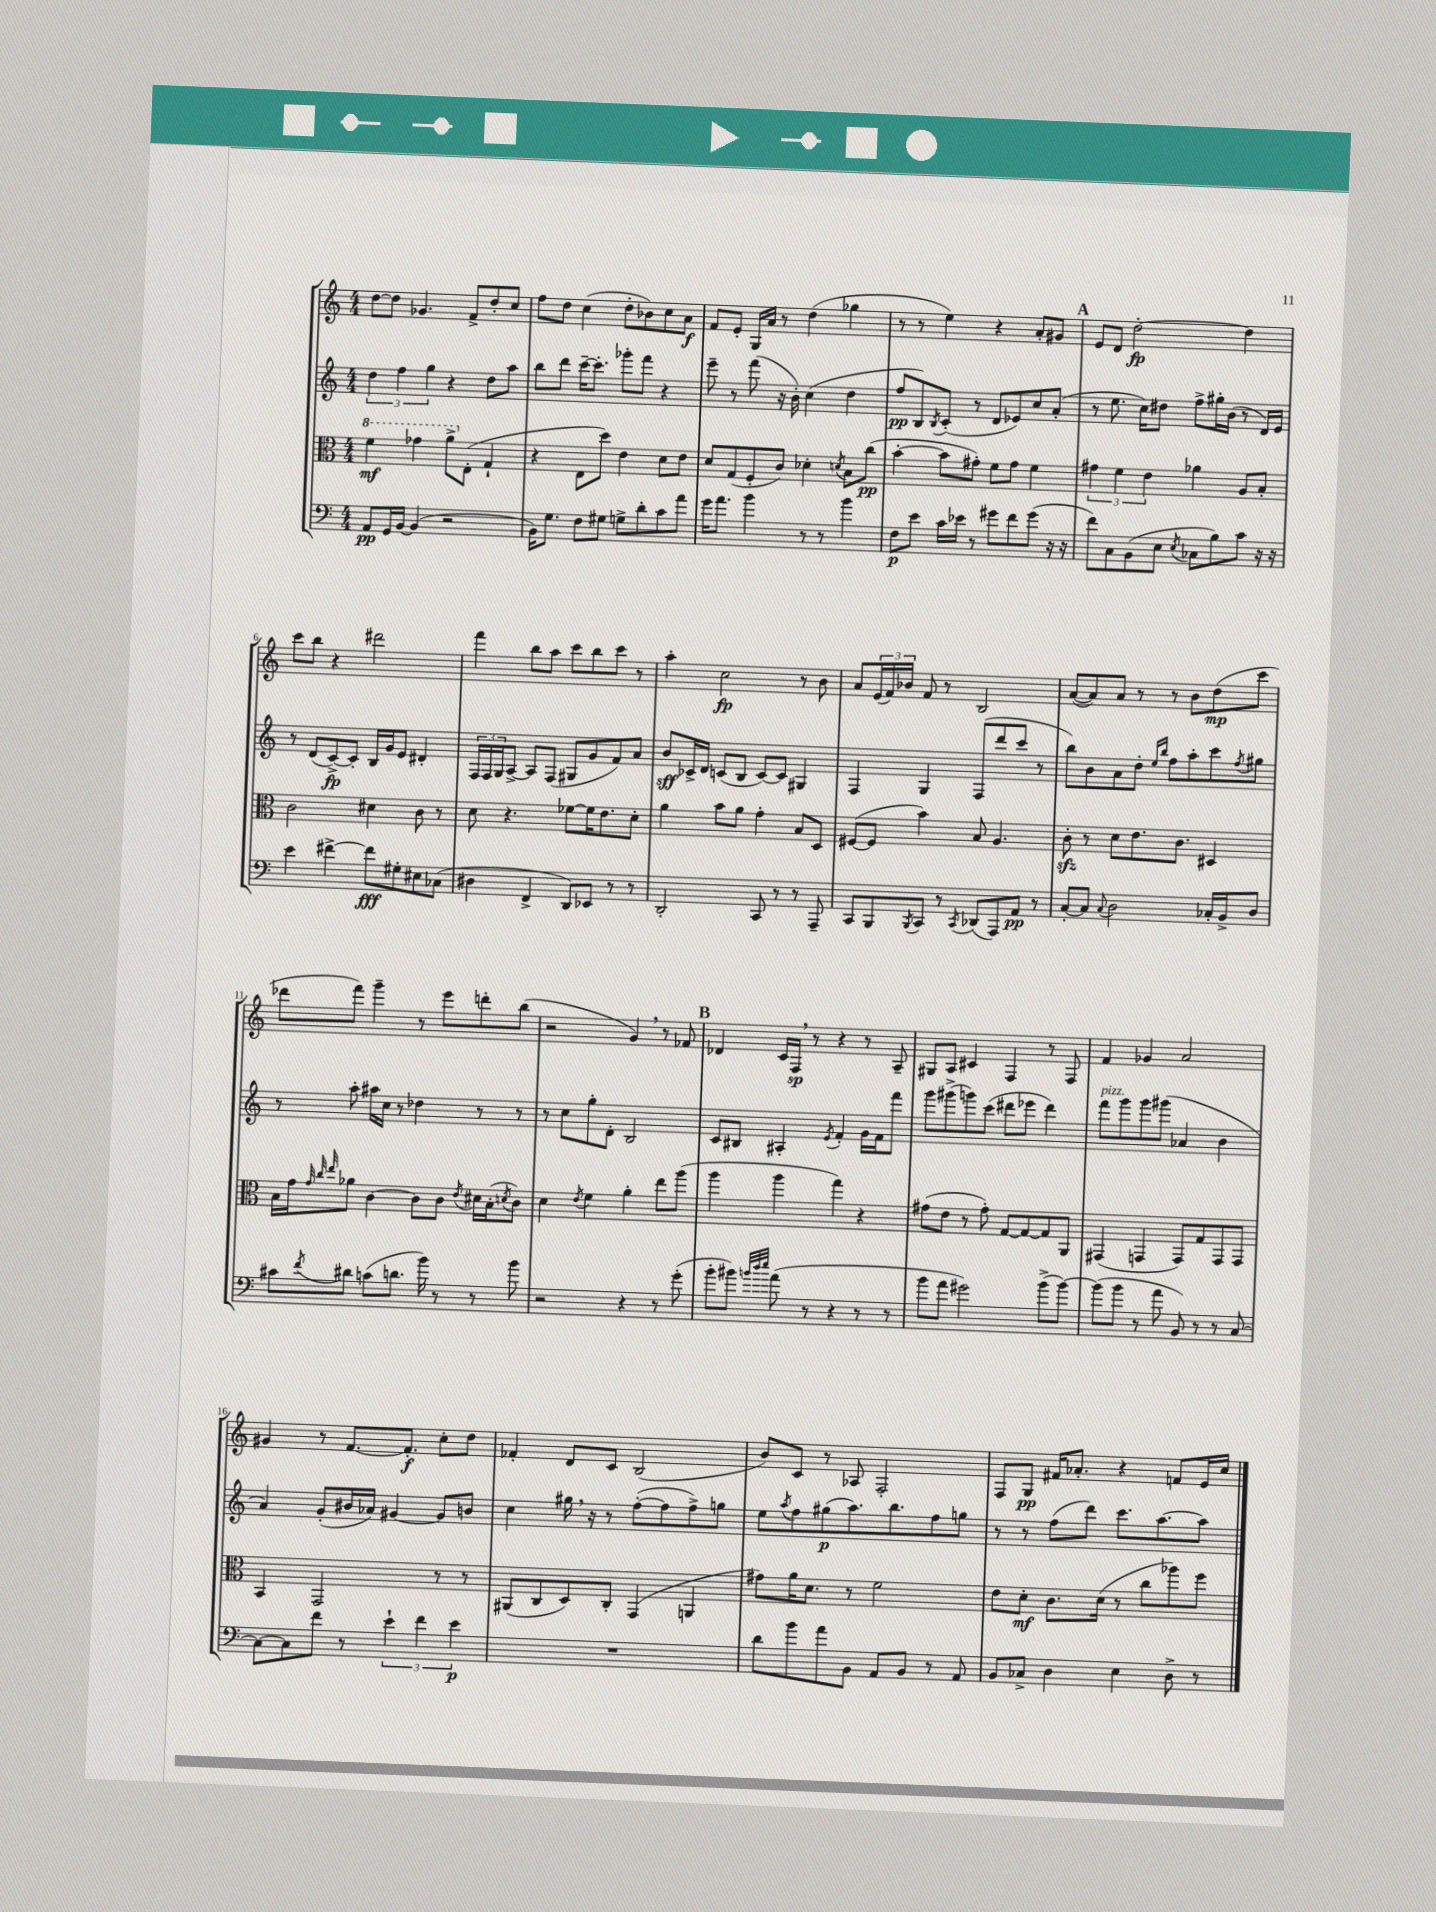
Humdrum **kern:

**kern	**kern	**kern	**kern
*staff4	*staff3	*staff2	*staff1
*clefF4	*clefC3	*clefG2	*clefG2
*k[]	*k[]	*k[]	*k[]
*M4/4	*M4/4	*M4/4	*M4/4
8AA	4ff	6dd	[8dd
16GG	.	.	8dd]
.	.	6ff	.
[16BB	.	.	.
(4BB]	4gg-	.	4.g-
.	.	6gg	.
2r	8aa^	4r	.
.	(8E'	.	8f^
.	4G`	8dd	8dd'
.	.	8aa	8cc
=	=	=	=
16BB)	4r	8bb	8ff
8.G	.	.	.
.	.	8ddd	8dd
8F	8E	[16ccc~	(4cc
.	.	8.ccc']	.
8G#	8dd)	.	.
8G^	4e	8ggg-'	8dd'
8d'	.	8fff	8b-)
8c	8d	4r	8cc
8a	8e	.	8a
=	=	=	=
16g	8d	8eee~	8f
8.a	.	.	.
.	(8G	8r	8e'
4b	8F'	(8fff	16G
.	.	.	16a
.	8c)	16r	8r
.	.	16b')	.
8r	4d-'	(4cc	(4dd
8r	.	.	.
.	8qd	.	.
4b	8B	4dd	4gg-
.	(8cc	.	.
=	=	=	=
8F	[4b'	8ff	8r
8e	.	8B)	8r
.	.	8qB	.
16c	8b]	(8c'	4ee)
16e-	.	.	.
8r	8g#')	8r	.
8g#	8f	8d	4r
8f	8g#	8e-)	.
(8g#	4f	8cc	8a'
16r	.	(8a'	8g#
16r	.	.	.
=	=	=	=
8f)	6g#	8r	8e
8C	.	8.ee	8d
.	6f	.	.
(8BB	.	.	[2dd'
.	.	16cc)	.
.	6e	.	.
8E	.	8dd#	.
8qE	.	.	.
8C-	4a-	8ff^	.
8B)	.	16gg#'	.
.	.	(16b	.
8c	8A	8r	4dd]
16r	8B'	16d)	.
16r	.	16e	.
=	=	=	=
4e	2c	8r	8ccc
.	.	(8d	8bb
[4f#^	.	[8c^)	4r
.	.	8c']	.
8f#]	4d#	16B	2ddd#
.	.	16g	.
8G#'	.	8e	.
8E#	8c	4d#'	.
(8C-	8r	.	.
=	=	=	=
4D#	8d	24F	4fff
.	.	24F	.
.	.	24G	.
.	4.r	[8A^	.
4FF^	.	8A]	8bb
.	.	(8F	8aa
8DD)	[8f-	8G#	8ccc
8EE-	16f-]	8g	8bb
.	8.e	.	.
8r	.	8f)	8ccc
8r	8d'	8a	8r
=	=	=	=
2DD'	4a	8b	4aa'
.	.	16c-^	.
.	.	16d	.
.	8b	(8c	2cc
.	8a	8B	.
8CC	4g'	[8c)	.
8r	.	8c]	.
8r	8B	4G#	8r
8AAA~	8D	.	8b
=	=	=	=
8CC	([8F#	4F	8a
8BBB	8F#]	.	(24e
.	.	.	24f)
.	.	.	24b-
8qBBB	.	.	.
8CC	4b)	4G	8f
8r	.	.	8r
8qCC	.	.	.
(8DD-	8B	(8F	2B
8AAA)	4.A	8ddd	.
8AA	.	8ccc	.
8r	.	8r	.
=	=	=	=
[8C'	8c'	8bb)	([8a
8C]	8r	8b	8a])
8qqC	.	.	.
2D	8d	8a	8a
.	8.e	8dd'	8r
.	.	16qqee	.
.	.	16qqbb	.
.	.	8ff	8r
.	8.c	.	.
.	.	8aa'	8b
16C-'	4D#	8ccc	(8dd
16BB^	.	.	.
.	.	8qff	.
8D	.	8gg#	8ccc
=	=	=	=
8c#	16B	8r	8ddd-
.	16g	.	.
.	32qqg	.	.
.	32qqcc	.	.
8qf	32qqee	.	.
8d#	8a-	8aa'	8fff)
(8c	[4c	16aa#	4ggg~
.	.	16cc	.
8.d	.	8r	.
.	8c]	4dd-	8r
16b)	.	.	.
8r	8c	.	8eee
.	8qe	.	.
8r	16d#	8r	8ddd'
.	(16B'	.	.
.	8qd	.	.
8b	8c)	8r	(8bb
=	=	=	=
2r	4d	8r	2r
.	.	8cc	.
.	8qe	.	.
.	4f	8gg'	.
.	.	8d'	.
4r	4a'	2B	4g)
8r	8ee	.	8r
(8g'	(8aa	.	8f-
=	=	=	=
8b'	4aa	8c	4d-
8b#)	.	8B#	.
32qqb	.	.	.
32qqdd	.	.	.
32qqee	.	.	.
(8a	4aa	4A#'	16c
.	.	.	16F
8r	.	.	8r
.	.	8qe	.
4r	4gg)	4f'	4r
8r	4r	16g	8r
.	.	16f	.
8r	.	8fff	8A~
=	=	=	=
8b	(8g#	8ggg	8G#
8a	8e	(8ggg#^	8A
2g#)	8r	8ggg)	4c#
.	8g#')	(8ccc	.
.	[8G	8ddd#	4F
.	8G_	8eee-	.
(8b^	8G]	4ddd#)	8r
[8b)	8AA	.	8F
=	=	=	=
(8b]	(4GG#	8fff	4f
8b	.	8ggg	.
8r	4GG	8ggg	4g-
8a	.	(8ggg#	.
8BB)	8GG)	4a-	2a
8r	8G	.	.
8r	8GG	4b	.
[8C	8GG	.	.
=	=	=	=
8C_	4BB	4a)	4g#
8C]	.	.	.
8f	2GG	(8g'	8r
8r	.	16b#	[8.f
.	.	16a-)	.
6e`	.	[4g#	.
.	.	.	8.f']
6f	.	.	.
.	8r	8g#]	8cc'
6e	.	.	.
.	8r	8b	8dd
=	=	=	=
1r	(8AA#	4cc	4f-'
.	8C	.	.
.	8D)	16gg#	8d
.	.	16r	.
.	8C'	8r	8c
.	(4GG	([8ff'	(2B
.	.	8ff]	.
.	4AA	8ff^)	.
.	.	8gg	.
=	=	=	=
8d	8g#)	8ee	8b)
.	.	8qaa	.
8b	16a	8ff	8c
.	8.d	.	.
8a	.	(8gg#	8r
8BB	8r	8.aa)	8A-
8AA	2f	.	2F'
.	.	8.bb	.
8BB	.	.	.
8r	.	8ff	.
8AA	.	8gg	.
=	=	=	=
8BB	8e	8r	8F
8C-^	8d'	8r	8G
4D	8.c	(8ff	16f#
.	.	.	8.a-'
.	.	8ddd)	.
.	(16d	.	.
4E	8r	8.ccc	4r
.	8cc	.	.
.	.	[8.aa	.
8D^	8aa-)	.	8f
8r	8ff	8aa]	16e
.	.	.	16cc
==	==	==	==
*-	*-	*-	*-
